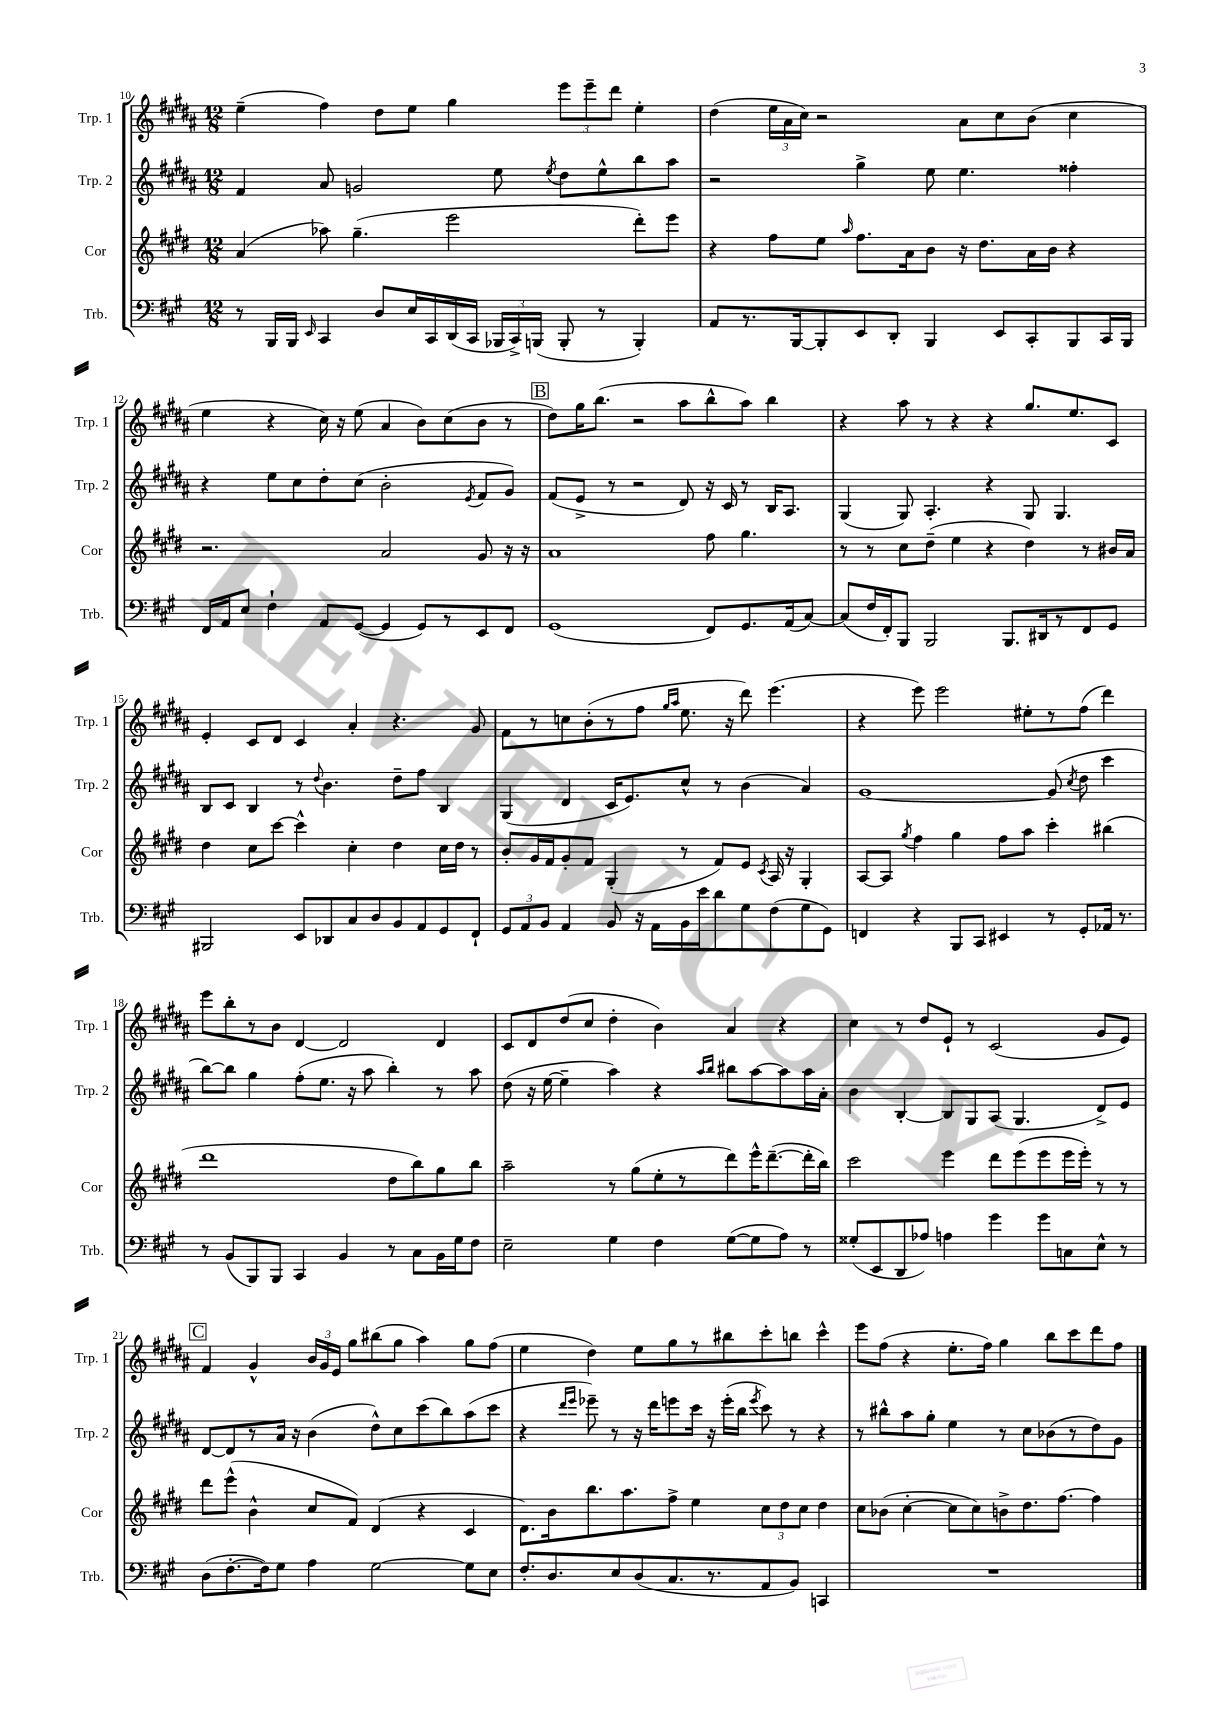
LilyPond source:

<<
\new StaffGroup <<
\new Staff = "s0" \with { instrumentName = "Trp. 1" shortInstrumentName = "Trp. 1" } {
    \clef treble \key b \major \numericTimeSignature \time 12/8
    \autoBeamOff e''4--( fis''4) dis''8[ e''8] gis''4 \tuplet 3/2 { e'''8[ e'''8-- dis'''8] } e''4-. |
    dis''4( \tuplet 3/2 { e''16[ ais'16 cis''16]) } r2 ais'8[ cis''8 b'8]( cis''4 |
    e''4 r4 cis''16) r16 e''8( ais'4 b'8[) cis''8( b'8] r8 |
    \mark \markup { \box "B" } dis''8[) gis''16 b''8.]( r2 ais''8[ b''8-^ ais''8]) b''4 |
    r4 ais''8 r8 r4 r4 gis''8.[ e''8. cis'8] |
    e'4-. cis'8[ dis'8] cis'4 ais'4-. r4. gis'8 |
    fis'8[ r8 c''8 b'8-.( r8 fis''8] \grace { gis''16[ ais''16] } e''8. r16 dis'''8) e'''4.( |
    r4 e'''8) e'''2 eis''8[-. r8 fis''8]( dis'''4) |
    e'''8[ b''8-. r8 b'8] dis'4~ dis'2 dis'4 |
    cis'8[ dis'8 dis''8( cis''8] dis''4-. b'4) ais'4 r4 |
    cis''4 r8 dis''8[ e'8]-! r8 cis'2( gis'8[ e'8]) |
    \mark \markup { \box "C" } fis'4 gis'4-^ \tuplet 3/2 { b'16[ gis'16 e'16] } gis''8[ bis''8( gis''8] ais''4) gis''8[ fis''8]( |
    e''4 dis''4) e''8[ gis''8 r8 bis''8 cis'''8-. b''8] cis'''4-^ |
    e'''8[ fis''8]( r4 e''8.[-. fis''16]) gis''4 b''8[ cis'''8 dis'''8 fis''8] \bar "|." |
}
\new Staff = "s1" \with { instrumentName = "Trp. 2" shortInstrumentName = "Trp. 2" } {
    \clef treble \key b \major \numericTimeSignature \time 12/8
    \autoBeamOff fis'4 ais'8 g'2 e''8 \acciaccatura { e''8 } dis''8[ e''8-^ b''8 ais''8] |
    r2 gis''4-> e''8 e''4. fisis''4-. |
    r4 e''8[ cis''8 dis''8-. cis''8]( b'2-. \acciaccatura { e'8 } fis'8[ gis'8]) |
    \mark \markup { \box "B" } fis'8[( e'8]-> r8 r2 dis'8) r16 cis'16 r8 b16[ ais8.] |
    gis4( gis8) ais4.-. r4 gis8 gis4. |
    b8[ cis'8] b4 r8 \appoggiatura { dis''8 } b'4. dis''8[-- fis''8] b4 |
    gis4( dis'4 cis'16[ e'8.) cis''8]-^ r8 b'4( ais'4) |
    gis'1~ gis'8( \acciaccatura { cis''8 } dis''8 cis'''4 |
    b''8[~) b''8] gis''4 fis''8[-.( e''8.] r16 ais''8 b''4-.) r8 ais''8 |
    dis''8( r16 e''16~ e''4-- ais''4) r4 \grace { ais''16[ b''16] } bis''8[ ais''8~ ais''8 ais''16 ais'16]-. |
    b'4 b4~-. b8[ gis8 ais8]( gis4. dis'8[->) e'8] |
    \mark \markup { \box "C" } dis'8[~ dis'8 r8 ais'16] r16 b'4( dis''8[-^) cis''8 cis'''8( b''8) ais''8( cis'''8] |
    r4 \grace { dis'''16[ e'''16] } ees'''8--) r8 r16 dis'''16[ e'''8 cis'''16] r16 e'''16[-.( b''16] \acciaccatura { e'''8 } cis'''8) r8 r4 |
    r8 bis''8[-^ ais''8 gis''8]-. e''4 r8 cis''8[ bes'8( r8 dis''8) gis'8] \bar "|." |
}
\new Staff = "s2" \with { instrumentName = "Cor" shortInstrumentName = "Cor" } {
    \clef treble \key e \major \numericTimeSignature \time 12/8
    \autoBeamOff a'4( aes''8) gis''4.--( e'''2 dis'''8[-.) e'''8] |
    r4 fis''8[ e''8] \grace { a''16 } fis''8.[ a'16 b'8] r16 dis''8.[ a'16 b'16] r4 |
    r2. a'2 gis'8 r16 r16 |
    \mark \markup { \box "B" } a'1 fis''8 gis''4. |
    r8 r8 cis''8[ dis''8]--( e''4 r4 dis''4) r8 bis'16[ a'16] |
    dis''4 cis''8[ cis'''8]~ cis'''4-^ cis''4-. dis''4 cis''16[ dis''16] r8 |
    b'8[-. gis'16 fis'16 gis'8-. fis'8] gis4-.( r8 fis'8[) e'8] \acciaccatura { cis'8 } a16 r16 gis4-. |
    a8[~ a8] \acciaccatura { gis''8 } fis''4 gis''4 fis''8[ a''8] cis'''4-. bis''4( |
    dis'''1 dis''8[ b''8) gis''8 b''8] |
    a''2-- r8 gis''8[( e''8-. r8 dis'''8) e'''16-^ dis'''8.~--( dis'''16-. b''16]) |
    cis'''2 e'''4 dis'''8[ e'''8( e'''8 e'''16 e'''16]-.) r8 r8 |
    \mark \markup { \box "C" } dis'''8[ e'''8]-^( b'4-^ cis''8[ fis'8]) dis'4( r4 cis'4 |
    dis'8.[) b'16 b''8. a''8. fis''8]-> e''4 \tuplet 3/2 { cis''8[ dis''8 cis''8] } dis''4 |
    cis''8[ bes'8]( cis''4~-. cis''8[ cis''8) b'8-> dis''8. fis''8.]~ fis''4 \bar "|." |
}
\new Staff = "s3" \with { instrumentName = "Trb." shortInstrumentName = "Trb." } {
    \clef bass \key a \major \numericTimeSignature \time 12/8
    \autoBeamOff r8 b,,16[ b,,16] \grace { e,16 } cis,4 d8[ e16 cis,16 d,16( cis,16] \tuplet 3/2 { bes,,16[ cis,16->) b,,16]( } b,,8-. r8 b,,4-.) |
    a,8[ r8. b,,16~ b,,8-. e,8 d,8]-. b,,4 e,8[ cis,8-. b,,8 cis,16 b,,16] |
    fis,16[ a,16 e8] fis4-! a,8[ gis,8]~( gis,4 gis,8[) r8 e,8 fis,8] |
    \mark \markup { \box "B" } gis,1( fis,8[) gis,8. a,16( cis8]~) |
    cis8[( fis16 fis,16-.) b,,8] b,,2 b,,8.[ dis,16 r8 fis,8 gis,8] |
    bis,,2 e,8[ des,8 cis8 d8 b,8 a,8 gis,8 fis,8]-! |
    \tuplet 3/2 { gis,8[ a,8 b,8] } a,4 b,8 r16 a,16[ b,16 e'16 d'8 gis8 fis8( gis8 gis,8]) |
    f,4 r4 b,,8[ cis,8] eis,4 r8 gis,8[-. aes,16] r8. |
    r8 b,8[( b,,8) b,,8] cis,4 b,4 r8 cis8[ b,16 gis16 fis8] |
    e2-- gis4 fis4 gis8[~( gis8 a8]) r8 |
    gisis8[-.( e,8 d,8 aes8]) a4 gis'4 gis'8[ c8 e8]-^ r8 |
    \mark \markup { \box "C" } d8[( fis8.~-. fis16) gis8] a4 gis2~ gis8[ e8] |
    fis8.[-. d8. e8 d8( cis8. r8. a,8 b,8]) c,4 |
    R1. \bar "|." |
}
>>
>>
\layout { \context { \Score currentBarNumber = #10 } }
